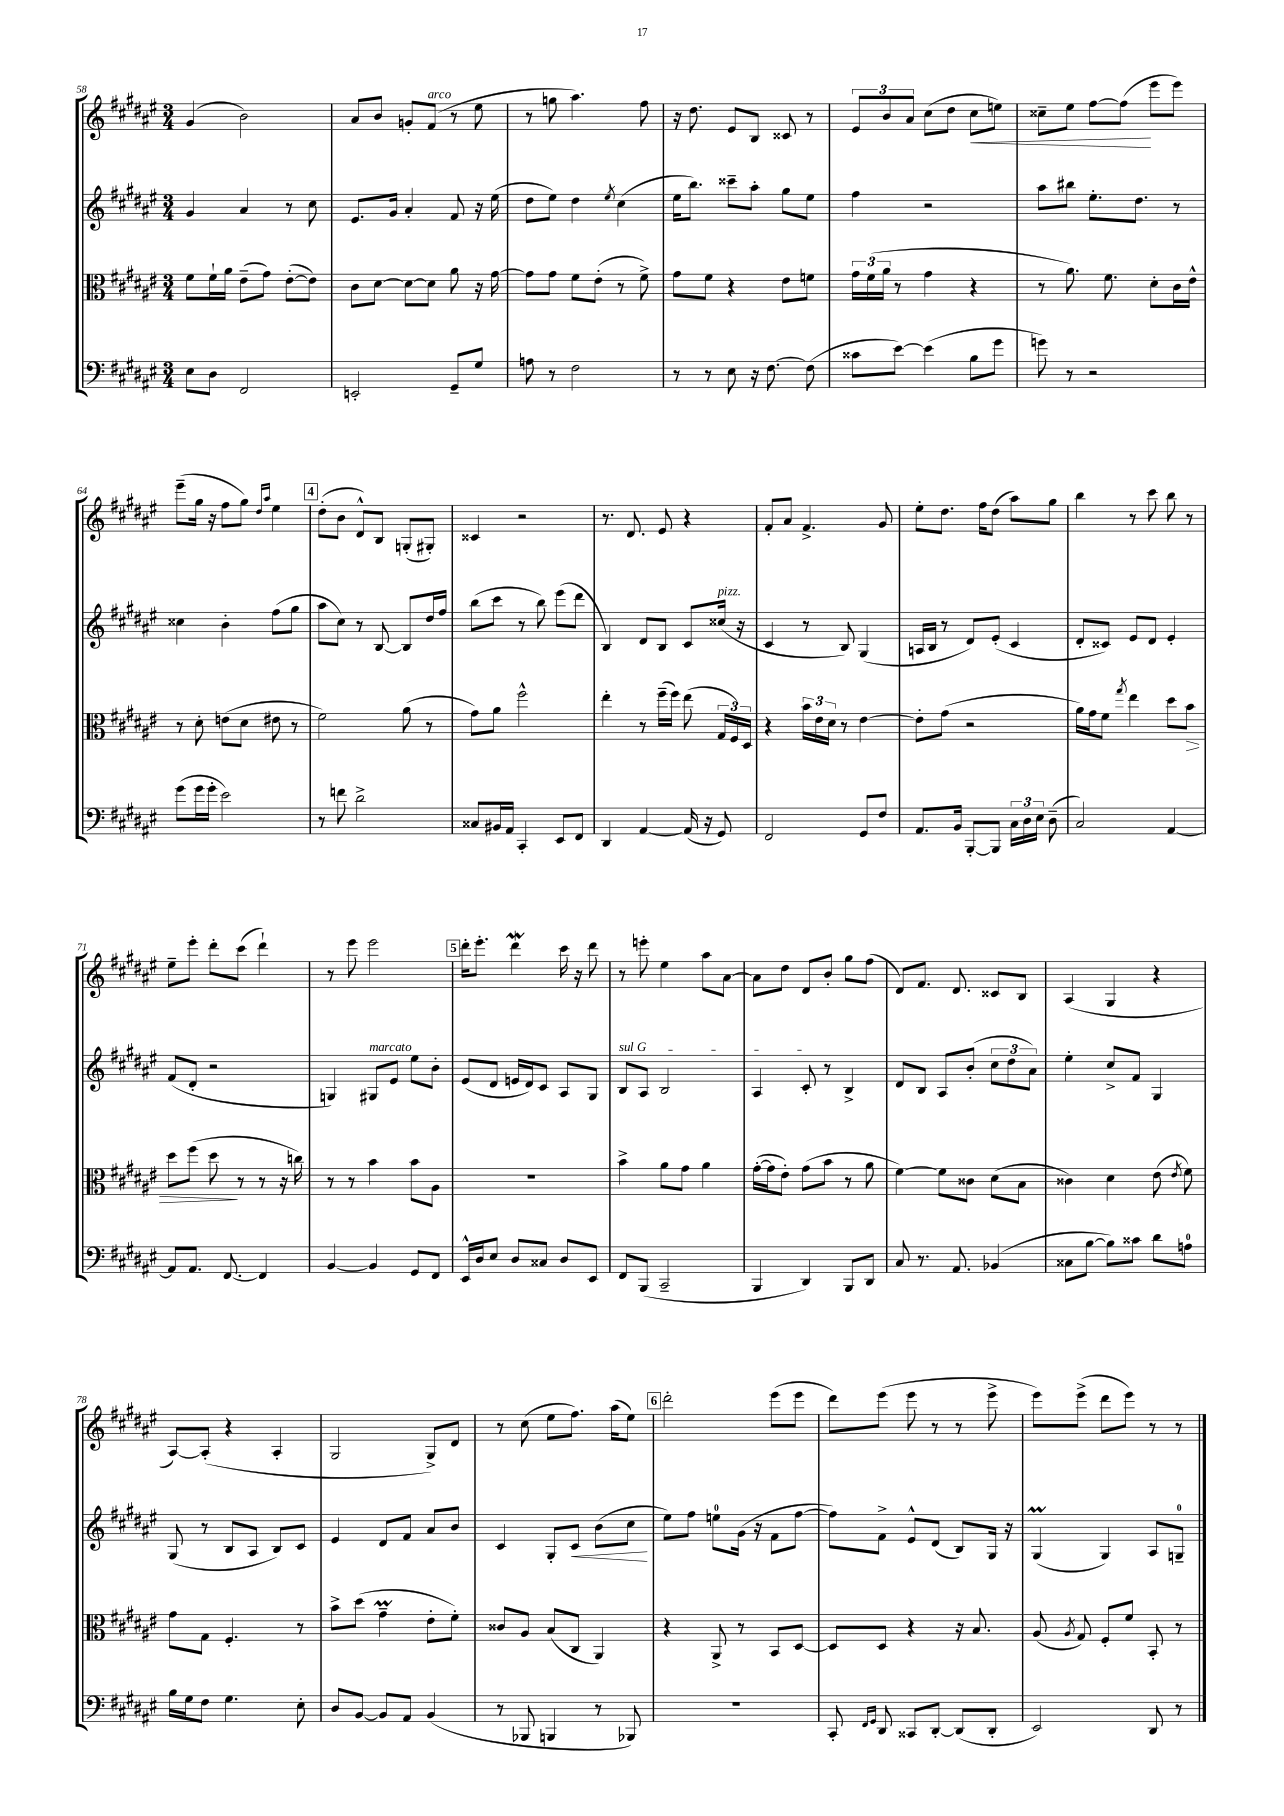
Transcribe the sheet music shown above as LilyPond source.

<<
\new StaffGroup <<
\new Staff = "s0" {
    \clef treble \key fis \major \numericTimeSignature \time 3/4
    \autoBeamOff gis'4( b'2) |
    ais'8[ b'8] g'8[-. fis'8]^\markup { \italic "arco" }( r8 eis''8 |
    r8 g''8 ais''4.) fis''8 |
    r16 dis''8. eis'8[ b8] cisis'8 r8 |
    \tuplet 3/2 { eis'8[ b'8 ais'8] } cis''8[( dis''8] cis''8[\< e''8]) |
    cisis''8[-- eis''8] fis''8[~ fis''8]\!( eis'''8[ eis'''8]) |
    eis'''8[--( gis''16] r16 fis''8[ gis''8]) \grace { dis''16[ ais''16] } eis''4 |
    \mark \markup { \box "4" } dis''8[-.( b'8] dis'8[-^) b8] g8[-.( gis8]-.) |
    cisis'4 r2 |
    r8. dis'8. eis'8 r4 |
    fis'8[-. ais'8] fis'4.-> gis'8 |
    eis''8[-. dis''8.] fis''16[ dis''8]( ais''8[) gis''8] |
    b''4 r8 cis'''8 b''8 r8 |
    eis''8[-- eis'''8]-. dis'''8[-. cis'''8]( dis'''4-!) |
    r8 eis'''8 eis'''2 |
    \mark \markup { \box "5" } dis'''16[-. eis'''8.]-. dis'''4\mordent cis'''16 r16 dis'''8 |
    r8 e'''8-. eis''4 ais''8[ ais'8]~ |
    ais'8[ dis''8] dis'8[ b'8]-. gis''8[ fis''8]( |
    dis'8[) fis'8.] dis'8. cisis'8[ b8] |
    ais4( gis4 r4 |
    ais8[~) ais8]-.( r4 ais4-. |
    gis2 gis8[->) dis'8] |
    r8 cis''8( eis''8[ fis''8.]) ais''16[( eis''8]) |
    \mark \markup { \box "6" } dis'''2-. eis'''8[( eis'''8] |
    dis'''8[) eis'''8]( eis'''8 r8 r8 eis'''8-> |
    eis'''8[) eis'''8]->( dis'''8[ eis'''8]) r8 r8 \bar "|." |
}
\new Staff = "s1" {
    \clef treble \key fis \major \numericTimeSignature \time 3/4
    \autoBeamOff gis'4 ais'4 r8 cis''8 |
    eis'8.[ gis'16] ais'4-. fis'8 r16 eis''16( |
    dis''8[ eis''8]) dis''4 \acciaccatura { eis''8 } cis''4( |
    eis''16[ b''8.]) cisis'''8[-- ais''8]-. gis''8[ eis''8] |
    fis''4 r2 |
    ais''8[ bis''8] eis''8.[-. dis''8.] r8 |
    cisis''4 b'4-. fis''8[( gis''8] |
    \mark \markup { \box "4" } ais''8[ cis''8]) r8 b8~ b8[ dis''16 fis''16] |
    b''8[( cis'''8] r8 b''8) eis'''8[( dis'''8] |
    b4) dis'8[ b8] cis'8[ cisis''16]^\markup { \italic "pizz." }( r16 |
    cis'4 r8 b8) gis4( |
    a16[ b16] r8 dis'8[) eis'8]-.( cis'4 |
    dis'8[-. cisis'8]) eis'8[ dis'8] eis'4-. |
    fis'8[( dis'8]-. r2 |
    g4) gis8[^\markup { \italic "marcato" } eis'8] eis''8[ b'8]-. |
    \mark \markup { \box "5" } eis'8[( dis'8] e'16[ dis'16) cis'8] ais8[ gis8] |
    \once \override TextSpanner.bound-details.left.text = \markup { \italic "sul G" } b8[\startTextSpan ais8] b2 |
    ais4 cis'8-.\stopTextSpan r8 b4-> |
    dis'8[ b8] ais8[ b'8]-.( \tuplet 3/2 { cis''8[ dis''8 ais'8]) } |
    eis''4-. cis''8[-> fis'8] gis4 |
    gis8( r8 b8[ ais8] b8[) cis'8] |
    eis'4 dis'8[ fis'8] ais'8[ b'8] |
    cis'4 gis8[-. cis'8]\< b'8[( cis''8]\! |
    \mark \markup { \box "6" } eis''8[) fis''8] e''8[-0 gis'16]( r16 fis'8[ fis''8]~ |
    fis''8[) fis'8]-> eis'8[-^ dis'8]( b8[) gis16] r16 |
    gis4\prall( gis4) ais8[ g8]-0-- \bar "|." |
}
\new Staff = "s2" {
    \clef alto \key fis \major \numericTimeSignature \time 3/4
    \autoBeamOff fis'8[ fis'16-! ais'16] eis'8[--( gis'8]) eis'8[~-.( eis'8]) |
    cis'8[ dis'8]~ dis'8[~ dis'8] ais'8 r16 gis'16~ |
    gis'8[ gis'8] fis'8[ eis'8]-.( r8 fis'8->) |
    gis'8[ fis'8] r4 eis'8[ f'8] |
    \tuplet 3/2 { gis'16[ fis'16( ais'16] } r8 gis'4 r4 |
    r8 ais'8.) fis'8. dis'8[-. cis'16 eis'16]-^ |
    r8 dis'8-. e'8[( dis'8] eis'8 r8 |
    \mark \markup { \box "4" } fis'2) ais'8( r8 |
    gis'8[) ais'8] fis''2-^ |
    eis''4-. r8 fis''16[--( fis''16]) eis''8( \tuplet 3/2 { gis16[ fis16) dis16] } |
    r4 \tuplet 3/2 { b'16[ eis'16 dis'16] } r8 eis'4~ |
    eis'8[-. gis'8]( r2 |
    ais'16[) gis'16 fis'8] \acciaccatura { gis''8 } eis''4 dis''8[ b'8]\> |
    dis''8[ fis''8]( dis''8\! r8 r8 r16 c''16) |
    r8 r8 b'4 b'8[ ais8] |
    \mark \markup { \box "5" } R2. |
    b'4-> ais'8[ gis'8] ais'4 |
    gis'16[~-.( gis'16 eis'8]-.) gis'8[( b'8] r8 ais'8 |
    fis'4~) fis'8[ cisis'8] dis'8[( b8] |
    cisis'4) dis'4 eis'8( \acciaccatura { eis'8 } fis'8) |
    gis'8[ gis8] fis4.-. r8 |
    b'8[-> dis''8]( gis'4--\prall eis'8[-. fis'8]-.) |
    cisis'8[ ais8] b8[( cis8] ais,4) |
    \mark \markup { \box "6" } r4 ais,8-> r8 b,8[ dis8]~ |
    dis8[ dis8] r4 r16 b8. |
    ais8( \acciaccatura { ais8 } gis8) fis8[-. fis'8] b,8-. r8 \bar "|." |
}
\new Staff = "s3" {
    \clef bass \key fis \major \numericTimeSignature \time 3/4
    \autoBeamOff eis8[ dis8] fis,2 |
    e,2-. gis,8[-- gis8] |
    a8 r8 fis2 |
    r8 r8 eis8 r16 fis8.~ fis8( |
    cisis'8[ eis'8]~) eis'4( b8[ gis'8] |
    g'8) r8 r2 |
    gis'8[( gis'16 gis'16]-. eis'2) |
    \mark \markup { \box "4" } r8 f'8 dis'2-> |
    cisis8[ bis,16 ais,16] cis,4-. eis,8[ fis,8] |
    dis,4 ais,4~ ais,16( r16 gis,8) |
    fis,2 gis,8[ fis8] |
    ais,8.[ b,16] b,,8[~-. b,,8] \tuplet 3/2 { cis16[ dis16 eis16] } dis8--( |
    cis2) ais,4~ |
    ais,8[ ais,8.] fis,8.~ fis,4 |
    b,4~ b,4 gis,8[ fis,8] |
    \mark \markup { \box "5" } eis,16[-^ dis16 eis8] dis8[ cisis8] dis8[ eis,8] |
    fis,8[ b,,8]( cis,2-- |
    b,,4 dis,4) b,,8[ dis,8] |
    cis8 r8. ais,8. bes,4( |
    cisis8[ b8]~ b8[) cisis'8] dis'8[ a8]-0 |
    b16[ gis16 fis8] gis4. eis8-. |
    dis8[ b,8]~ b,8[ ais,8] b,4( |
    r8 bes,,8 b,,4 r8 bes,,8) |
    \mark \markup { \box "6" } R2. |
    cis,8-. \grace { fis,16[ gis,16] } dis,8 cisis,8[ dis,8]~-. dis,8[( dis,8]-. |
    eis,2) dis,8 r8 \bar "|." |
}
>>
>>
\layout { \context { \Score currentBarNumber = #58 } }
